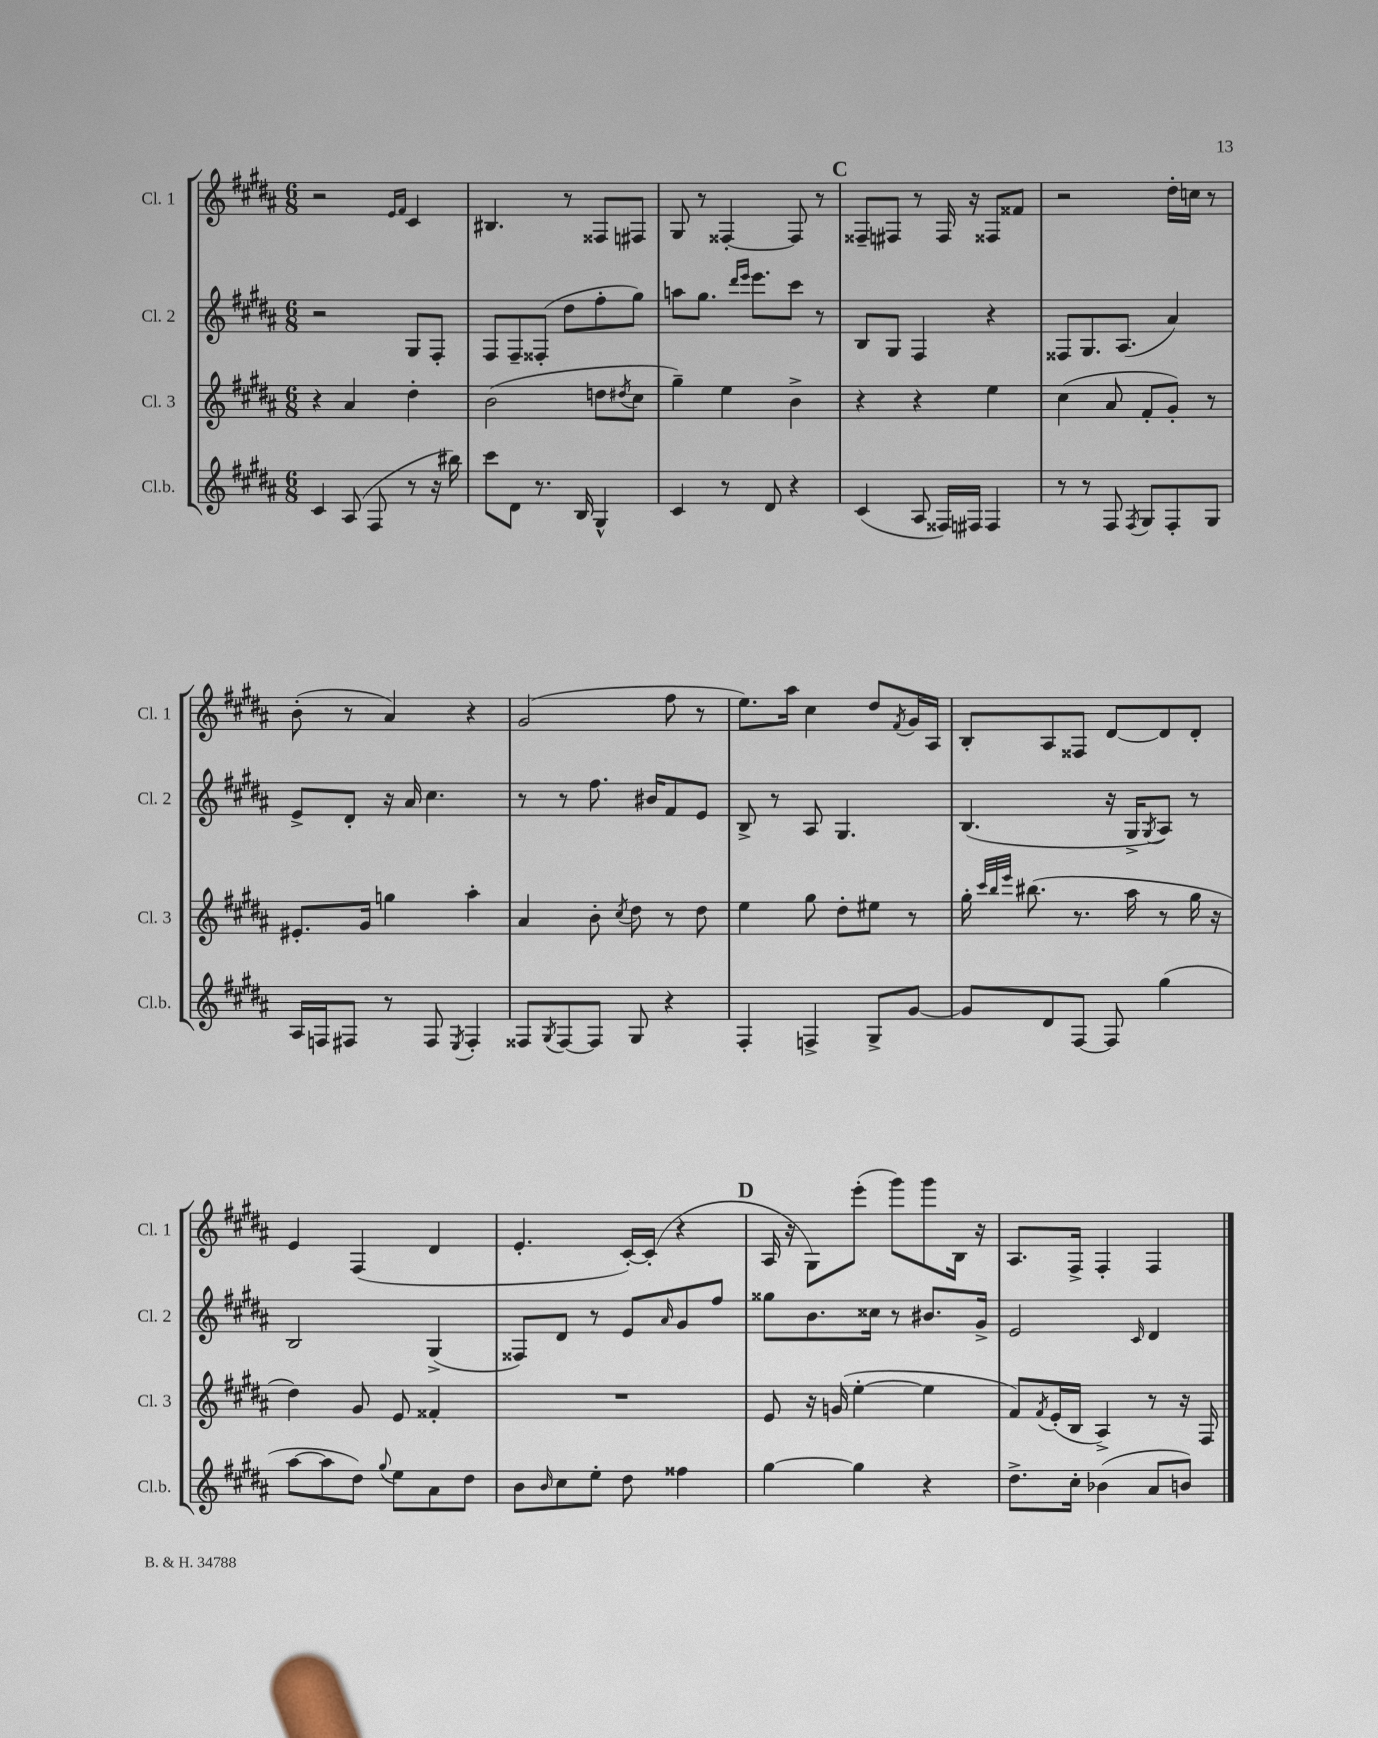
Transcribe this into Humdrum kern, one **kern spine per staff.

**kern	**kern	**kern	**kern
*staff4	*staff3	*staff2	*staff1
*clefG2	*clefG2	*clefG2	*clefG2
*k[f#c#g#d#a#]	*k[f#c#g#d#a#]	*k[f#c#g#d#a#]	*k[f#c#g#d#a#]
*M6/8	*M6/8	*M6/8	*M6/8
4c#/	4r	2r	2r
(8A#/	4a#/	.	.
8F#/	.	.	.
.	.	.	16qqe/LL
.	.	.	16qqf#/JJ
8r	4dd#'\	8G#/L	4c#/
16r	.	8F#'/J	.
16bb#\)	.	.	.
=	=	=	=
8ccc#\L	(2b\	8F#/L	4.B#/
8d#\J	.	8F#~/	.
8.r	.	(8F##'/J	.
.	.	8dd#\L	8r
16B/	.	.	.
4G#^^/	8dd\L	8ff#'\	8F##/L
.	8qdd#/	.	.
.	8cc#\J	8gg#\J)	8F#/J
=	=	=	=
4c#/	4gg#~\)	8aa\L	8G#/
.	.	8.gg#\J	8r
8r	4ee\	.	[4F##'/
.	.	16qqddd#/LL	.
.	.	16qqeee/JJ	.
.	.	8.eee\L	.
8d#/	.	.	.
4r	4b^\	8ccc#\J	8F##/]
.	.	8r	8r
=	=	=	=
(4c#/	4r	8B/L	8F##~/L
.	.	8G#/J	8F#/J
8A#/	4r	4F#/	8r
16F##/LL)	.	.	16F#/
16F#/JJ	.	.	16r
4F#/	4ee\	4r	8F##/L
.	.	.	8f##/J
=	=	=	=
8r	(4cc#\	8F##/L	2r
8r	.	8.G#/	.
8F#/	8a#/	.	.
.	.	(8.A#/J	.
8qF#/	.	.	.
8G#/L	8f#'/L	.	.
8F#'/	8g#'/J)	4a#/)	16dd#'\LL
.	.	.	16cc\JJ
8G#/J	8r	.	8r
=	=	=	=
16A#/LL	8.e#'/L	8e^/L	(8b'\
16F/J	.	.	.
8F#/J	.	8d#'/J	8r
.	16g#/Jk	.	.
8r	4gg\	16r	4a#/)
.	.	16a#/	.
8F#/	.	4.cc#\	.
8qE/	.	.	.
4F#'/	4aa#'\	.	4r
=	=	=	=
8F##/L	4a#/	8r	(2g#/
8qG#/	.	.	.
[8F##/	.	8r	.
8F##/]J	8b'\	8.ff#\	.
.	8qcc#/	.	.
8G#/	8dd#\	.	.
.	.	16b#/LK	.
4r	8r	8f#/	8ff#\
.	8dd#\	8e/J	8r
=	=	=	=
4F#'/	4ee\	8B^/	8.ee\L)
.	.	8r	.
.	.	.	16aa#\Jk
4F^/	8gg#\	8A#/	4cc#\
.	8dd#'\L	4.G#/	.
8G#^/L	8ee#\J	.	8dd#/L
.	.	.	8qf#/
[8g#/J	8r	.	16g#/L
.	.	.	16A#/JJ
=	=	=	=
8g#/]L	16gg#'\	(4.B/	8B'/L
.	32qqccc#/LLL	.	.
.	32qqbb/	.	.
.	32qqeee/JJJ	.	.
.	(8.bb#\	.	.
8d#/	.	.	8A#/
[8F#/J	8.r	.	8F##/J
8F#/]	.	16r	[8d#/L
.	16aa#\	16G#^/LK	.
.	.	8qG#/	.
(4gg#\	8r	8A#/J)	8d#/]
.	16gg#\	8r	8d#'/J
.	16r	.	.
=	=	=	=
[8aa#\L	4dd#\)	2B/	4e/
8aa#\]	.	.	.
8dd#\J)	8g#/	.	(4F#/
8qqgg#/	.	.	.
8ee\L	8e/	.	.
8a#\	4f##'/	(4G#^/	4d#/
8dd#\J	.	.	.
=	=	=	=
8b\L	2.r	8F##/L)	4.e'/
16qqb/	.	.	.
8cc#\	.	8d#/J	.
8ee'\J	.	8r	.
8dd#\	.	8e/L	[16c#'/LL)
.	.	.	(16c#'/]JJ
.	.	16qqa#/	.
4ff##\	.	8g#/	4r
.	.	8ff#/J	.
=	=	=	=
[4gg#\	8e/	8gg##\L	16A#/
.	.	.	16r
.	16r	8.b\	8G#\L)
.	(16g/	.	.
4gg#\]	[4ee'\	.	(8eee'\J
.	.	16cc##\Jk	.
.	.	8r	8ggg#\L)
4r	4ee\]	8.b#/L	8ggg#\
.	.	.	16B\Jk
.	.	16g#^/Jk	16r
=	=	=	=
8.dd#^\L	8f#/L)	2e/	8.A#/L
.	8qf#/	.	.
.	(16e'/L	.	.
16cc#'\Jk	16B/JJ	.	16F#^/Jk
(4b-\	4A#^/)	.	4F#'/
.	.	16qqc#/	.
8a#/L	8r	4d#/	4F#/
8b/J)	16r	.	.
.	16F#/	.	.
==	==	==	==
*-	*-	*-	*-
